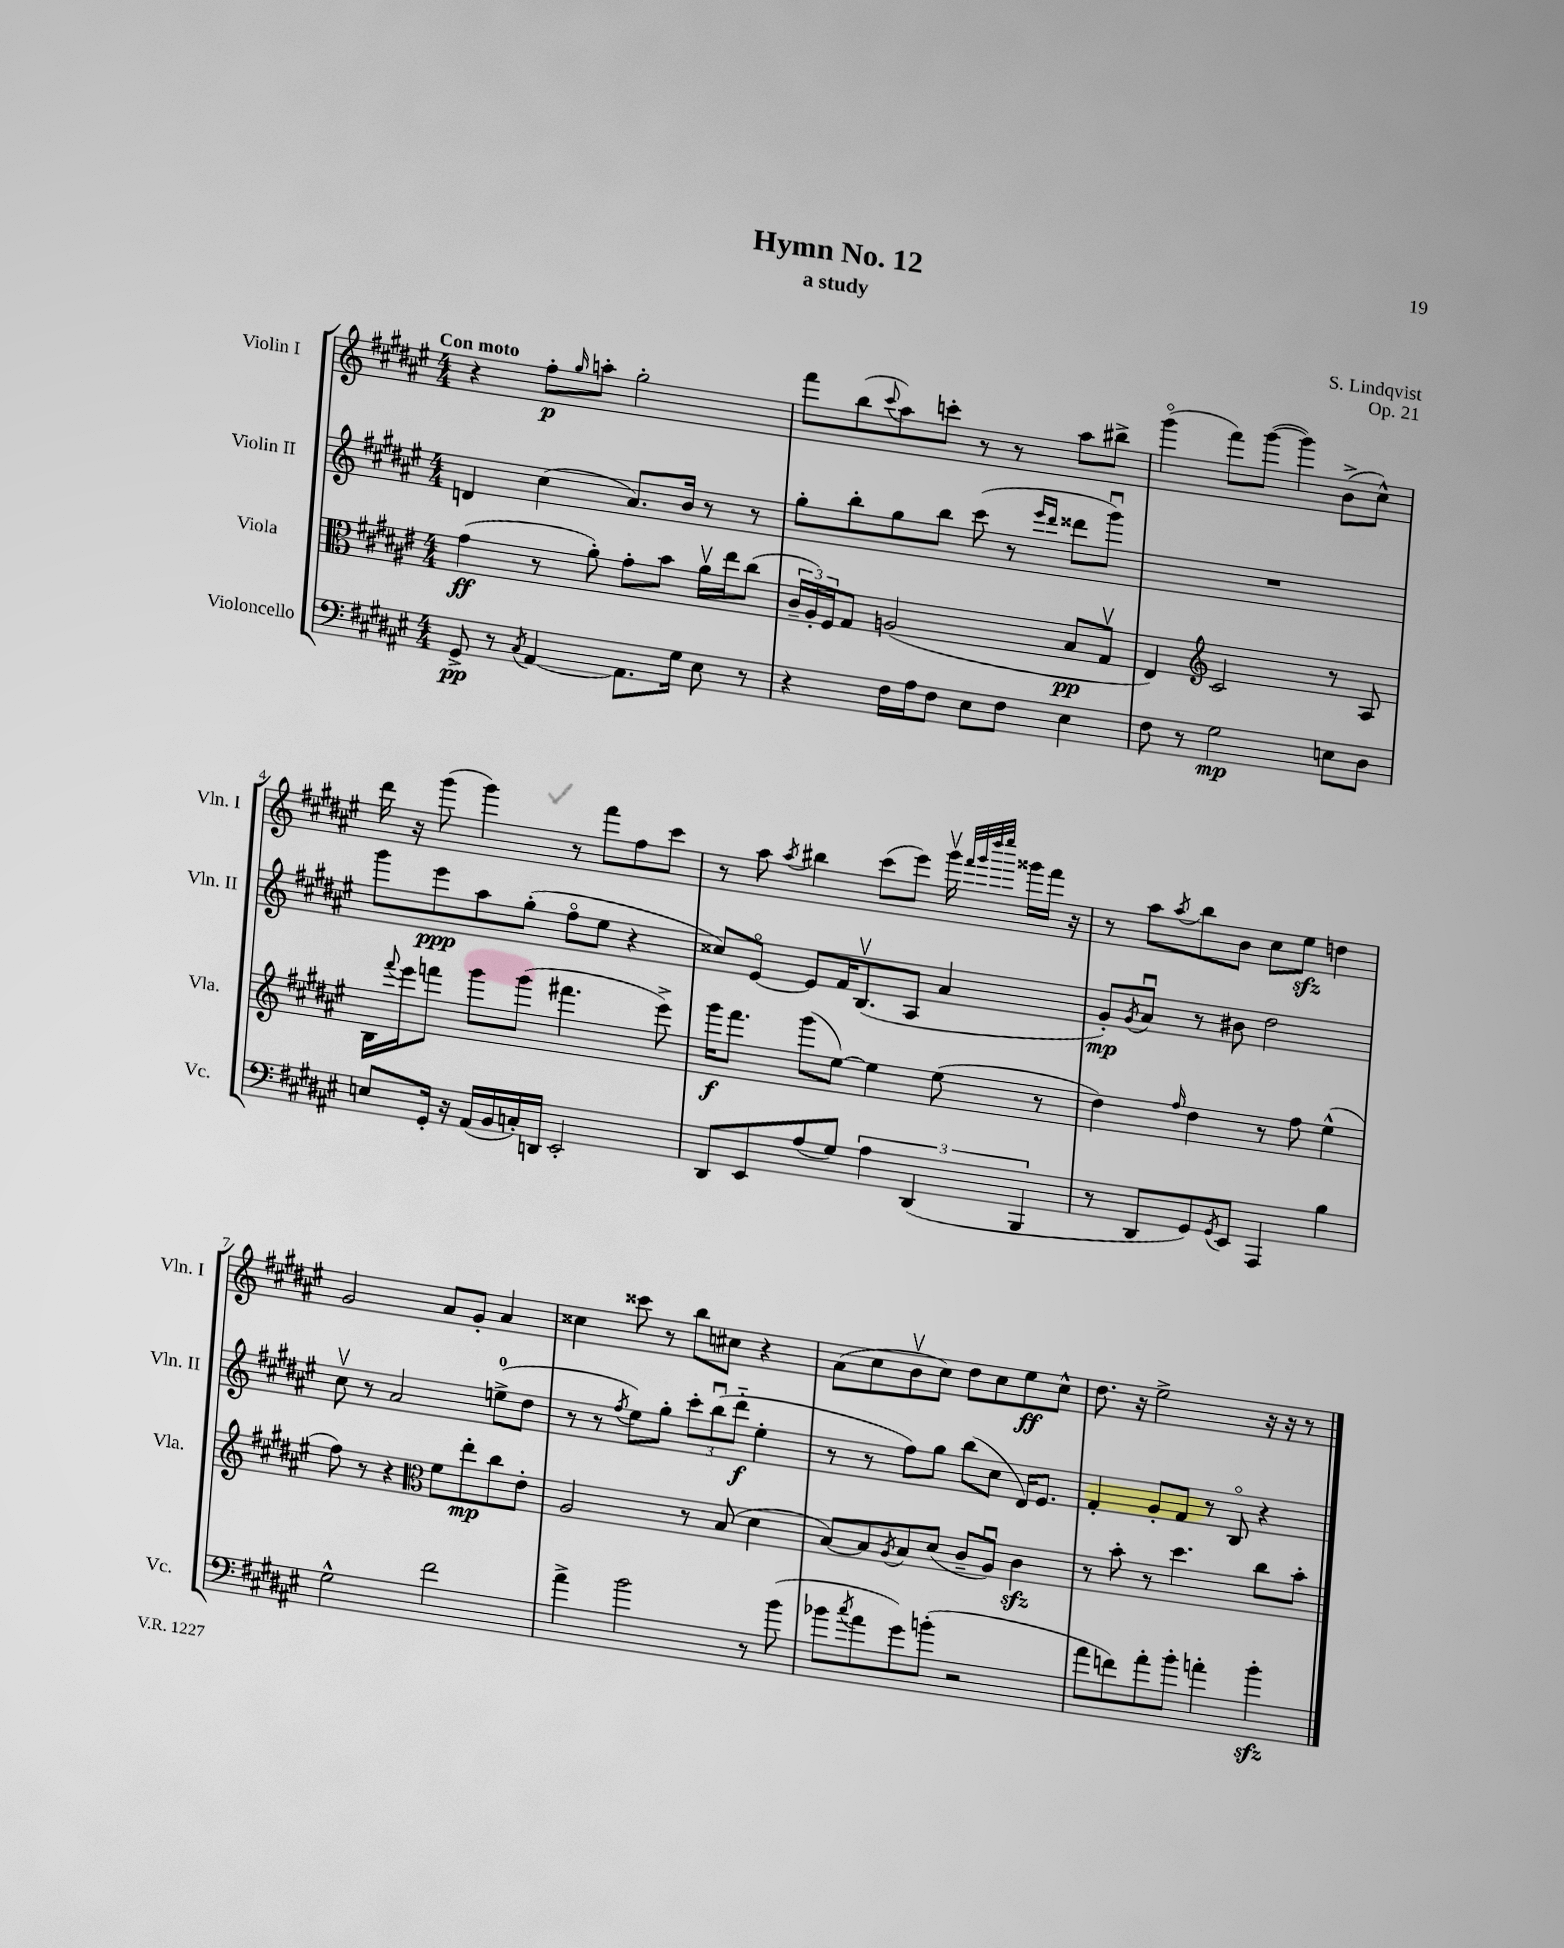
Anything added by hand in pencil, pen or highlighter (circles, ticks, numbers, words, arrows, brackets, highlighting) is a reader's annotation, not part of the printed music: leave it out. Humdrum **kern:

**kern	**dynam	**kern	**dynam	**kern	**dynam	**kern	**dynam
*part4	*part4	*part3	*part3	*part2	*part2	*part1	*part1
*staff4	*staff4	*staff3	*staff3	*staff2	*staff2	*staff1	*staff1
*I"Violoncello	*	*I"Viola	*	*I"Violin II	*	*I"Violin I	*
*I'Vc.	*	*I'Vla.	*	*I'Vln. II	*	*I'Vln. I	*
*clefF4	*	*clefC3	*	*clefG2	*	*clefG2	*
*k[f#c#g#d#a#e#]	*	*k[f#c#g#d#a#e#]	*	*k[f#c#g#d#a#e#]	*	*k[f#c#g#d#a#e#]	*
*M4/4	*	*M4/4	*	*M4/4	*	*M4/4	*
=1	=1	=1	=1	=1	=1	=1	=1
!	!	!	!	!	!	!LO:TX:a:B:t=Con moto	!
8GG#^/	pp	(4g#\	ff	4dn/	.	4r	.
8r	.	.	.	.	.	.	.
8qC#/	.	.	.	.	.	.	.
[4AA#/	.	8r	.	(4cc#\	.	8ff#'\L	p
.	.	.	.	.	.	16qqgg#/	.
.	.	8a#'\)	.	.	.	8aan'\J	.
8.AA#\L]	.	8g#'\L	.	8.a#/L)	.	2gg#'\	.
.	.	8b\J	.	.	.	.	.
16G#\Jk	.	.	.	16b/Jk	.	.	.
8E#\	.	16a#v\LL	.	8r	.	.	.
.	.	16ee#\J	.	.	.	.	.
8r	.	(8cc#\J	.	8r	.	.	.
=2	=2	=2	=2	=2	=2	=2	=2
4r	.	24c#~/LL	.	8gg#'\L	.	8fff#\L	.
.	.	24A#'/)	.	.	.	.	.
.	.	24F#/J	.	.	.	.	.
.	.	8G#/J	.	8bb'\	.	(8bb\	.
.	.	.	.	.	.	8qqccc#/	.
16F#\LL	.	(2An/	.	8gg#\	.	8aa#\)	.
16A#\J	.	.	.	.	.	.	.
8F#\J	.	.	.	8bb\J	.	8cccn'\J	.
8E#\L	.	.	.	(8ccc#\	.	8r	.
8F#\J	.	.	.	8r	.	8r	.
.	.	.	.	16qqeee#/LL	.	.	.
.	.	.	.	16qqddd#/JJ	.	.	.
4E#\	.	8B/L	pp	8ddd##X\L	.	8aa#\L	.
.	.	8G#v/J	.	8ggg#u\J)	.	8bb#X^\J	.
=3	=3	=3	=3	=3	=3	=3	=3
8F#\	.	4E#/)	.	1r	.	(4ggg#\	.
8r	.	.	.	.	.	.	.
*	*	*clefG2	*	*	*	*	*
2G#\	mp	2c#/	.	.	.	8fff#\L)	.
.	.	.	.	.	.	([8ggg#\J	.
.	.	.	.	.	.	4ggg#\])	.
8En\L	.	8r	.	.	.	(8b^\L	.
8D#\J	.	8A#/	.	.	.	8cc#^^\J)	.
!!LO:LB:g=z
=4	=4	=4	=4	=4	=4	=4	=4
8En/L	.	16B\LL	.	8ggg#\L	.	16ddd#\	.
.	.	8qqfff#/	.	.	.	.	.
.	.	16eee#\J	.	.	.	16r	.
16GG#'/Jk	.	8fffn\J	.	8eee#\	ppp	(8ggg#\	.
16r	.	.	.	.	.	.	.
(16AA#/LL	.	8ggg#\L	.	8aa#\	.	4ggg#\)	.
16BB/	.	.	.	.	.	.	.
16Cn'/)	.	(8ggg#\J	.	(8gg#'\J	.	.	.
16DDn/JJ	.	.	.	.	.	.	.
2EE#'/	.	4.fff#X\	.	8ff#\L	.	8r	.
.	.	.	.	8ee#\J	.	8fff#\L	.
.	.	.	.	4r	.	8ff#\	.
.	.	8eee#^\)	.	.	.	8ccc#\J	.
=5	=5	=5	=5	=5	=5	=5	=5
8DD#/L	.	16ggg#\KL	f	8cc##X/L)	.	8r	.
.	.	8.fff#\J	.	.	.	.	.
8EE#/	.	.	.	[8e#/J	.	8aa#\	.
.	.	.	.	.	.	8qaa#/	.
(8A#/	.	(8ggg#\L	.	8e#/L]	.	4bb#X\	.
8G#/J)	.	[8ee#\J)	.	16f#/K	.	.	.
.	.	.	.	(8.Bv/	.	.	.
6A#\	.	4ee#\]	.	.	.	(8ccc#\L	.
.	.	.	.	8A#/J	.	8eee#\J)	.
(6DD#/	.	.	.	.	.	.	.
.	.	(8ee#\	.	4a#/	.	16ggg#v\	.
.	.	.	.	.	.	32qqfff#/LLL	.
.	.	.	.	.	.	32qqggg#/	.
.	.	.	.	.	.	32qqdddd#/	.
.	.	.	.	.	.	32qqeeee#/JJJ	.
.	.	.	.	.	.	16ggg##X\LL	.
6BBB/	.	.	.	.	.	.	.
.	.	8r	.	.	.	16fff#\JJ	.
.	.	.	.	.	.	16r	.
=6	=6	=6	=6	=6	=6	=6	=6
8r	.	4dd#\)	.	8g#'/L)	mp	8r	.
.	.	.	.	8qg#/	.	.	.
8DD#/L	.	.	.	8a#u/J	.	8aa#\L	.
.	.	16qqff#/	.	.	.	8qaa#/	.
8GG#/)	.	4dd#\	.	8r	.	8bb\	.
8qGG#/	.	.	.	.	.	.	.
8EE#/J	.	.	.	8b#X\	.	8b\J	.
4AAA#/	.	8r	.	2dd#\	.	8cc#\L	.
.	.	8ff#\	.	.	.	8ee#zz\J	.
4B\	.	(4ee#^^\	.	.	.	4ddn\	.
!!LO:LB:g=z
=7	=7	=7	=7	=7	=7	=7	=7
2G#^^\	.	8ff#\)	.	8cc#v\	.	2g#/	.
.	.	8r	.	8r	.	.	.
.	.	4r	.	2a#/	.	.	.
*	*	*clefC3	*	*	*	*	*
2f#\	.	8f#\L	.	.	.	8a#/L	.
.	.	8ee#'\	mp	.	.	8g#'/J	.
.	.	8cc#\	.	(8een^\L	.	4a#/	.
.	.	8e#'\J	.	8dd#\J	.	.	.
=8	=8	=8	=8	=8	=8	=8	=8
4a#^\	.	2A#/	.	8r	.	4cc##X\	.
.	.	.	.	8r	.	.	.
.	.	.	.	8qff#/	.	.	.
2b\	.	.	.	8ee#\L)	.	8ccc##X\	.
.	.	.	.	8gg#'\J	.	8r	.
.	.	8r	.	12ccc#'\L	.	8bb\L	.
.	.	.	.	(12bbu\	.	.	.
.	.	(8B/	.	.	.	8cc#X\J	.
.	.	.	.	12ddd#\J	f	.	.
8r	.	4d#\	.	4ee#'\	.	4r	.
(8b\	.	.	.	.	.	.	.
=9	=9	=9	=9	=9	=9	=9	=9
8b-X\L	.	[8B/L)	.	8r	.	(8a#\L	.
8qcc#/	.	.	.	.	.	.	.
8a#\	.	8B/]	.	8r	.	8cc#\	.
.	.	8qA#/	.	.	.	.	.
8g#\)	.	8B/	.	8ff#\L)	.	8bv\	.
(8bn'\J	.	(8d#/J	.	8gg#\J	.	8cc#\J)	.
2r	.	8c#~/L	.	(8bb\L	.	8dd#\L	.
.	.	8A#u/J)	.	8cc#\J	.	8cc#\	.
.	.	4c#zz\	.	16d#/KL)	.	8ee#\	ff
.	.	.	.	8.e#/J	.	.	.
.	.	.	.	.	.	8cc#^^\J	.
=10	=10	=10	=10	=10	=10	=10	=10
8a#\L	.	8r	.	4f#'/	.	8.dd#\	.
8fn\)	.	8b'\	.	.	.	.	.
.	.	.	.	.	.	16r	.
8a#'\	.	8r	.	8g#'/L	.	2ee#^\	.
8b'\J	.	4.dd#\	.	8f#/J	.	.	.
4an'\	.	.	.	8r	.	.	.
.	.	.	.	8B/	.	.	.
4bzz'\	.	8cc#\L	.	4r	.	16r	.
.	.	.	.	.	.	16r	.
.	.	8b'\J	.	.	.	8r	.
==	==	==	==	==	==	==	==
*-	*-	*-	*-	*-	*-	*-	*-
